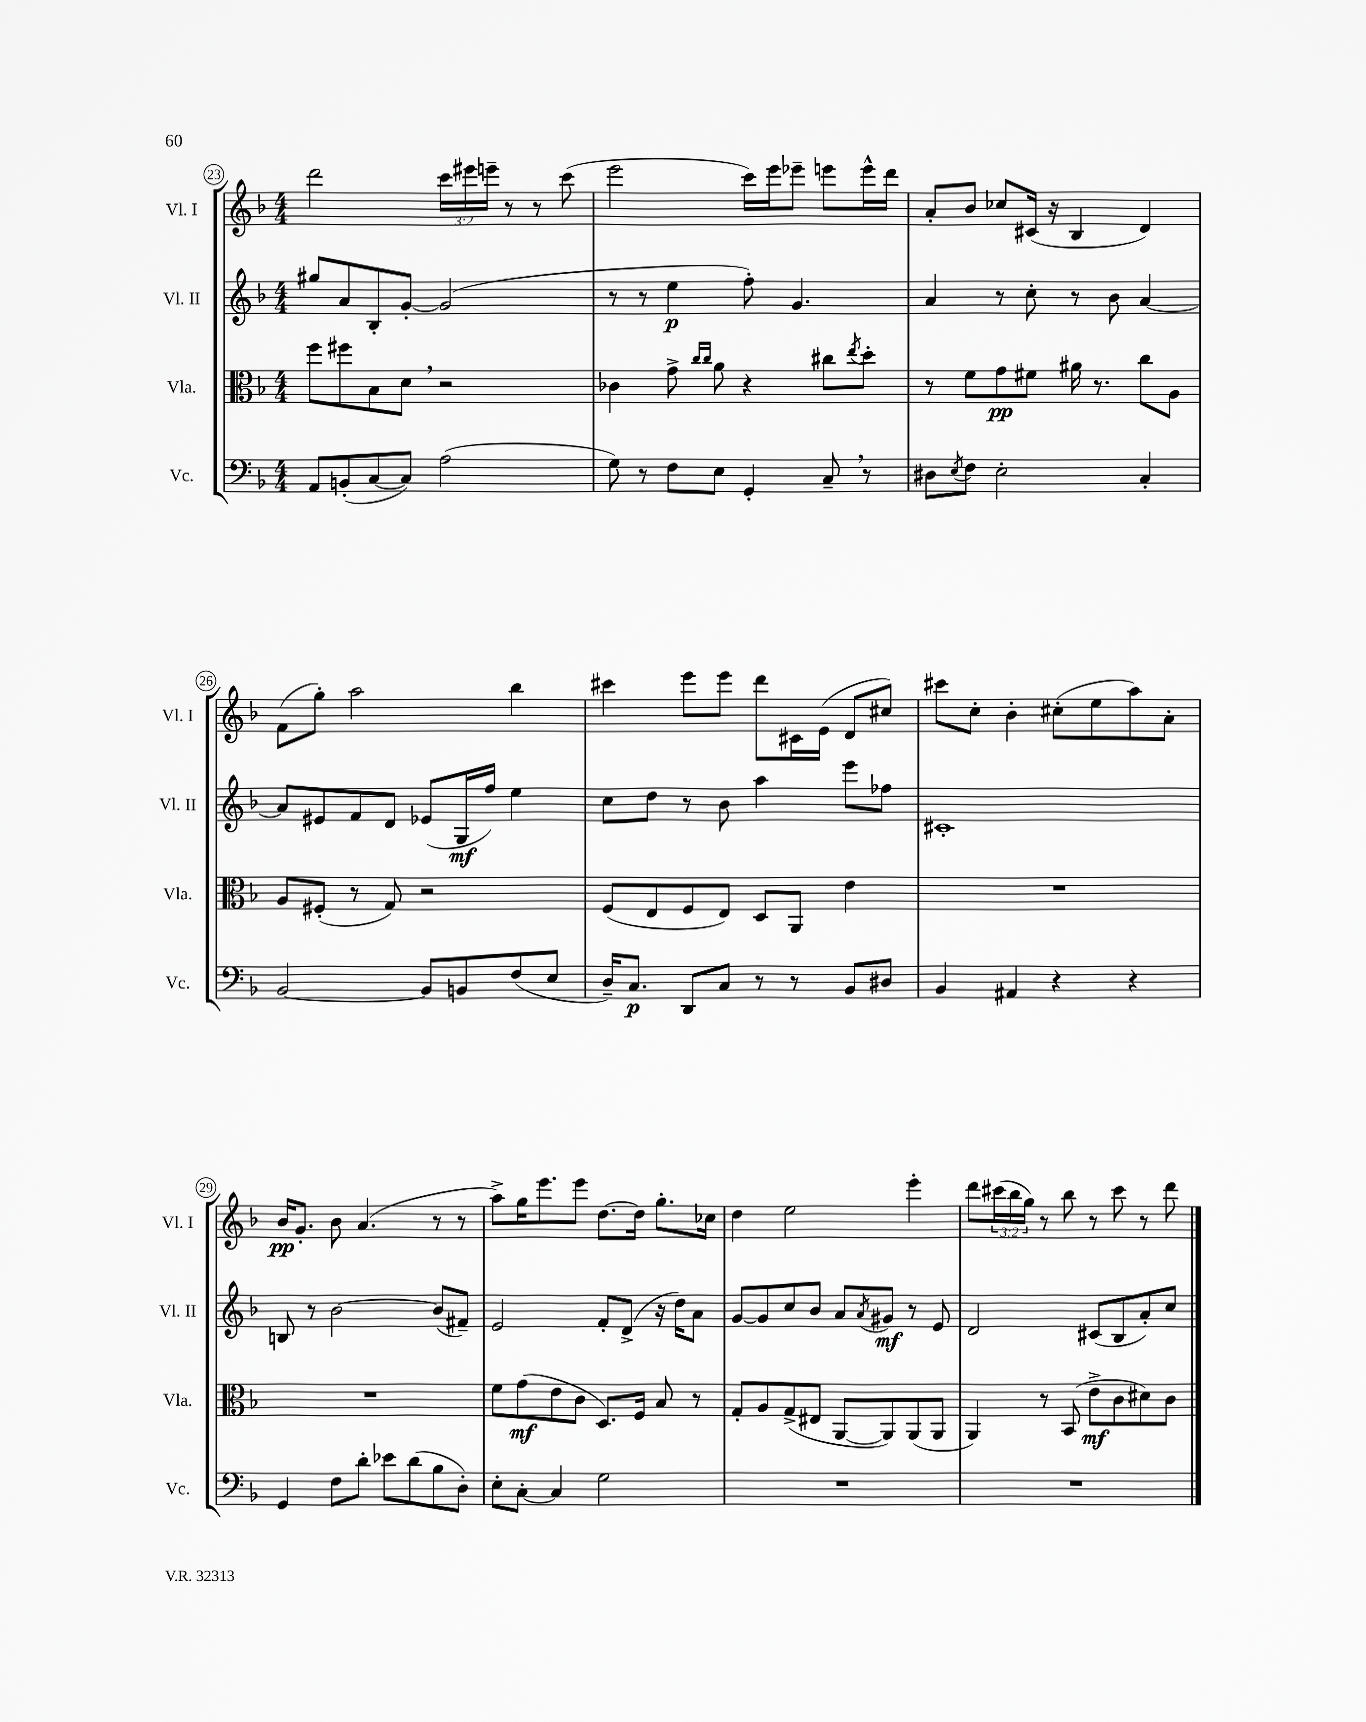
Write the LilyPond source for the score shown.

<<
\new StaffGroup <<
\new Staff = "s0" \with { instrumentName = "Vl. I" shortInstrumentName = "Vl. I" } {
    \clef treble \key f \major \numericTimeSignature \time 4/4 \override Staff.TupletNumber.text = #tuplet-number::calc-fraction-text
    d'''2 \tuplet 3/2 { c'''16 eis'''16 e'''16-- } r8 r8 c'''8( |
    e'''2 c'''16) e'''16 ees'''8-- e'''8 e'''16-^ d'''16 |
    a'8-. bes'8 ces''8 cis'16( r16 bes4 d'4) |
    f'8( g''8-.) a''2 bes''4 |
    cis'''4 e'''8 e'''8 d'''8 cis'16 e'16( d'8 cis''8) |
    cis'''8 c''8-. bes'4-. cis''8-.( e''8 a''8) a'8-. |
    bes'16\pp g'8.-. bes'8 a'4.( r8 r8 |
    a''8->) g''16 e'''8. e'''8 d''8.~ d''16 g''8.-. ces''16 |
    d''4 e''2 e'''4-. |
    d'''8 \tuplet 3/2 { cis'''16( bes''16 g''16) } r8 bes''8 r8 cis'''8 r8 d'''8 \bar "|." |
}
\new Staff = "s1" \with { instrumentName = "Vl. II" shortInstrumentName = "Vl. II" } {
    \clef treble \key f \major \numericTimeSignature \time 4/4
    gis''8 a'8 bes8-. g'8~-. g'2( |
    r8 r8 e''4\p f''8-.) g'4. |
    a'4 r8 c''8-. r8 bes'8 a'4~ |
    a'8 eis'8 f'8 d'8 ees'8( g16\mf f''16) e''4 |
    c''8 d''8 r8 bes'8 a''4 e'''8 fes''8 |
    cis'1-. |
    b8 r8 bes'2~ bes'8( fis'8--) |
    e'2 f'8-. d'8->( r16 d''16) a'8 |
    g'8~ g'8 c''8 bes'8 a'8 \acciaccatura { a'8 } gis'8\mf r8 e'8 |
    d'2 cis'8( bes8 a'8-.) c''8 \bar "|." |
}
\new Staff = "s2" \with { instrumentName = "Vla." shortInstrumentName = "Vla." } {
    \clef alto \key f \major \numericTimeSignature \time 4/4
    f''8 fis''8 bes8 d'8 \breathe r2 |
    ces'4 g'8-> \grace { c''16 c''16 } a'8 r4 cis''8 \acciaccatura { e''8 } d''8-. |
    r8 f'8 g'8\pp fis'8 ais'16 r8. c''8 a8 |
    a8 fis8-.( r8 g8) r2 |
    f8( e8 f8 e8) d8 a,8 e'4 |
    R1 |
    R1 |
    f'8 g'8\mf( e'8 c'8 d8.) f16 bes8 r8 |
    g8-. a8 g8->( eis8 a,8~ a,8) a,8( a,8 |
    a,4) r8 bes,8( e'8->\mf c'8 dis'8) c'8 \bar "|." |
}
\new Staff = "s3" \with { instrumentName = "Vc." shortInstrumentName = "Vc." } {
    \clef bass \key f \major \numericTimeSignature \time 4/4
    a,8 b,8-.( c8~ c8) a2( |
    g8) r8 f8 e8 g,4-. c8-- \breathe r8 |
    dis8 \acciaccatura { e8 } f8 e2-. c4-. |
    bes,2~ bes,8 b,8 f8( e8 |
    d16--) c8.\p d,8 c8 r8 r8 bes,8 dis8 |
    bes,4 ais,4 r4 r4 |
    g,4 f8 d'8-. ees'8 d'8( bes8 d8-.) |
    e8-. c8~-. c4 g2 |
    R1 |
    R1 \bar "|." |
}
>>
>>
\layout { \context { \Score currentBarNumber = #23 \override BarNumber.stencil = #(make-stencil-circler 0.1 0.3 ly:text-interface::print) } }
